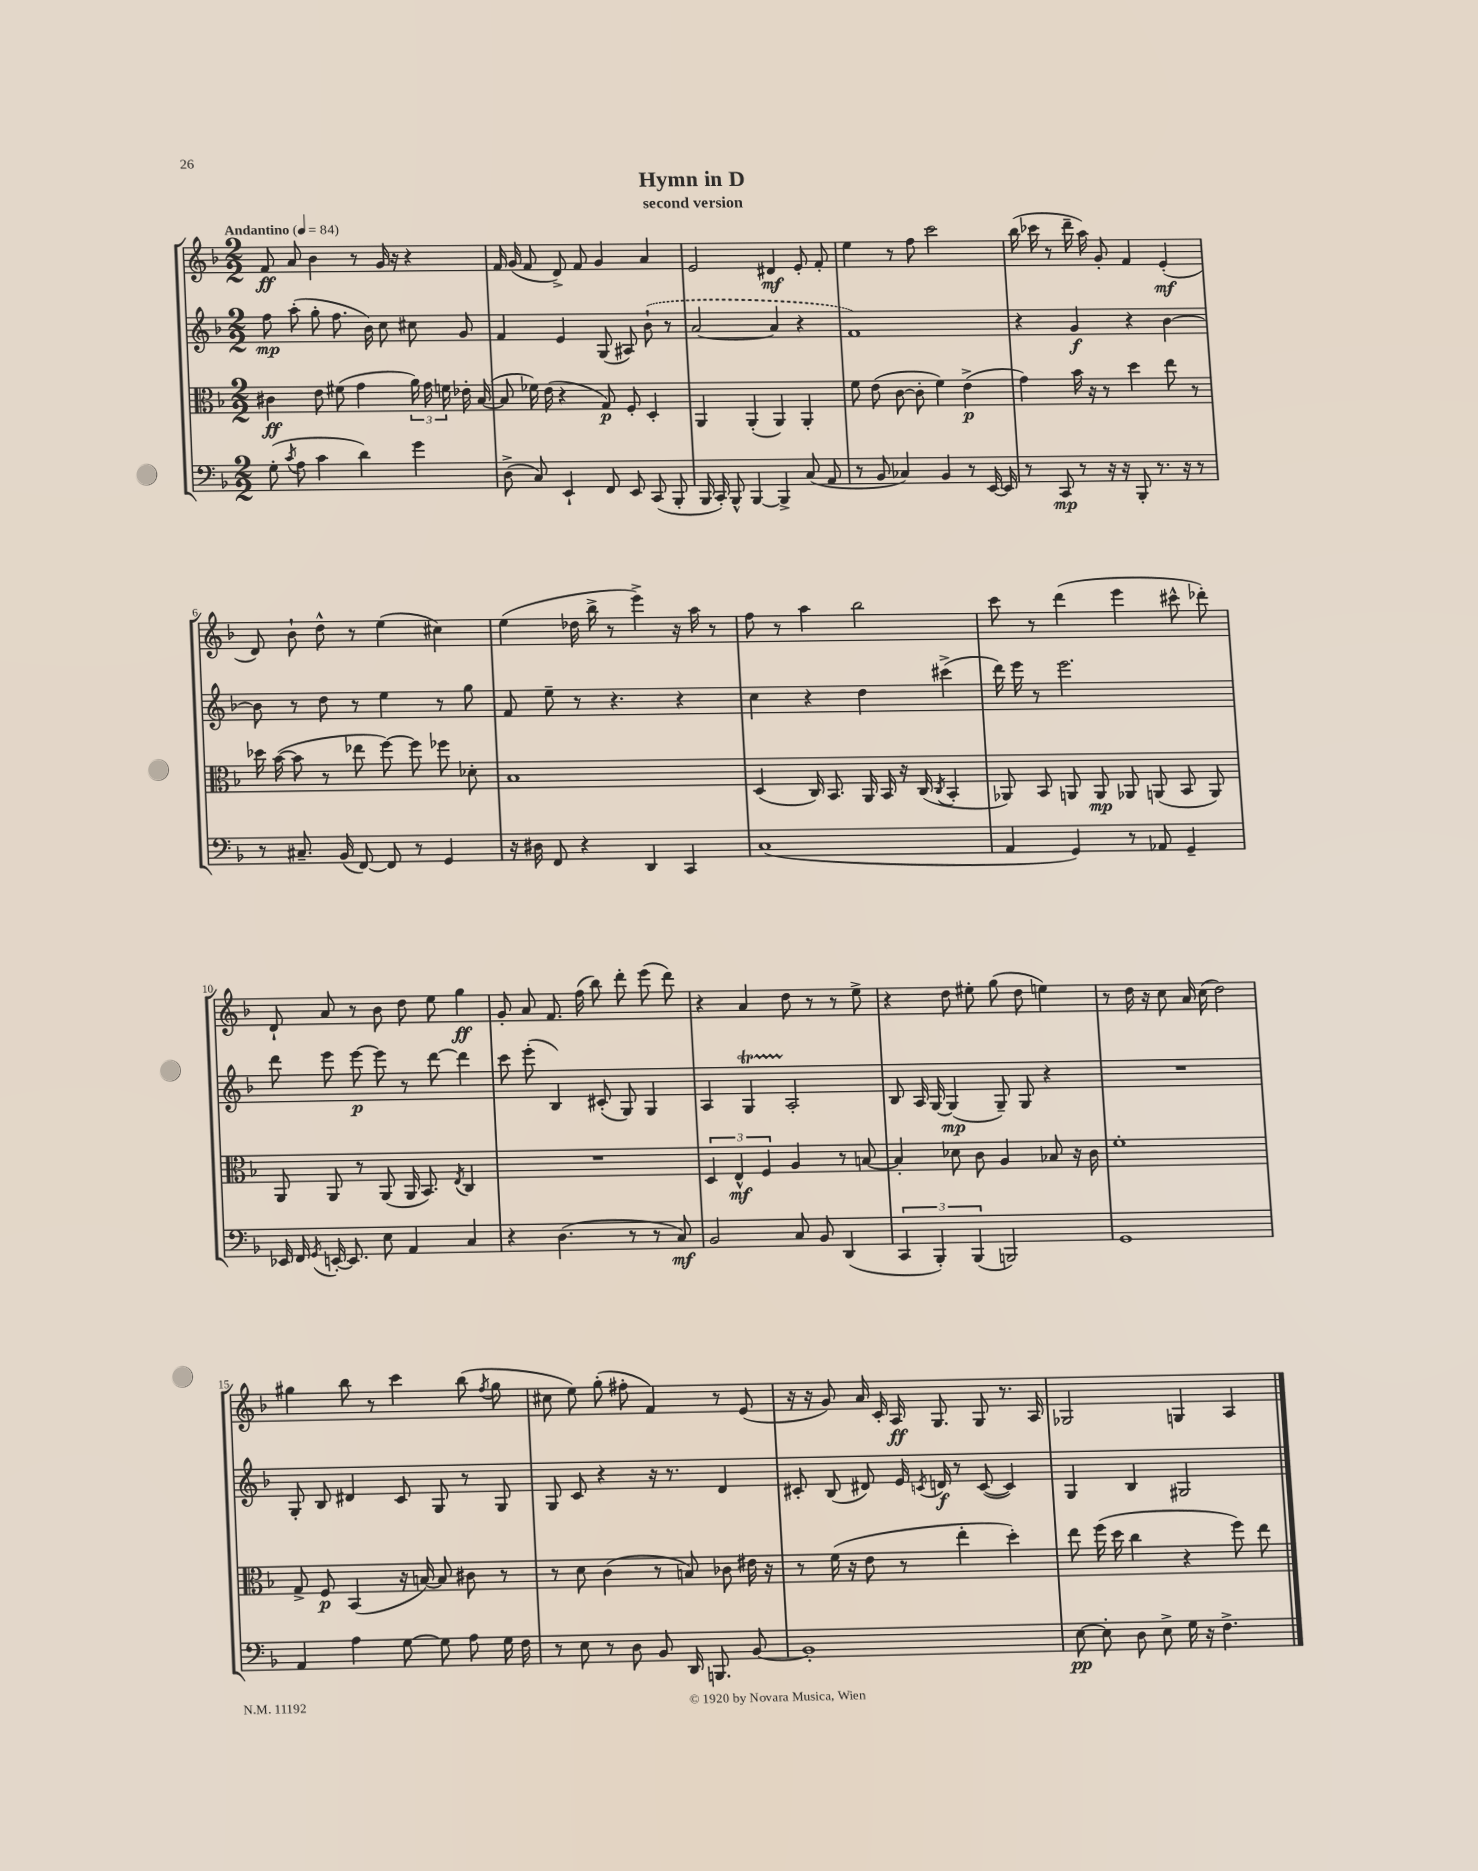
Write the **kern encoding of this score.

**kern	**kern	**kern	**kern
*staff4	*staff3	*staff2	*staff1
*clefF4	*clefC3	*clefG2	*clefG2
*k[b-]	*k[b-]	*k[b-]	*k[b-]
*M2/2	*M2/2	*M2/2	*M2/2
*MM84	*MM84	*MM84	*MM84
(8G'	4c#	8ff	8f
8qc	.	.	.
8A	.	(8aa'	8a
4c	8e	8gg'	4b-
.	(8f#	8.ff	.
4d)	4g	.	8r
.	.	16b-)	.
.	.	8cc	16g
.	.	.	16r
4g	24a)	8cc#	4r
.	24g	.	.
.	24f	.	.
.	16e-'	8g	.
.	([16B-	.	.
=	=	=	=
(8D^	8B-]	4f	16f
.	.	.	(16g
8C)	16f-)	.	8f
.	(16e	.	.
4EE`	4r	4e	8d^)
.	.	.	8f
8FF	8G)	(8G	4g
8EE	8F'	8A#)	.
(8CC	4D'	(8b-`	4a
8BBB-'	.	8r	.
=	=	=	=
16BBB-	4AA	[2a	2e
16CC')	.	.	.
8BBB-^^	.	.	.
[4BBB-	(4AA'	.	.
4BBB-^]	4AA)	4a]	4d#
(8C	4AA'	4r	8e'
8AA	.	.	8f'
=	=	=	=
8r	8f	1f)	4ee
8BB-	(8e	.	.
4C-)	[8c	.	8r
.	8c']	.	8ff
4BB-	4f)	.	2ccc
8r	(4e^	.	.
[16EE	.	.	.
16EE]	.	.	.
=	=	=	=
8r	4g)	4r	(16bb-
.	.	.	16ccc-
8CC	.	.	8r
8r	16b-	4g	16ddd~
.	16r	.	16aa)
16r	8r	.	8g'
16r	.	.	.
8BBB-'	4dd	4r	4f
8.r	.	.	.
.	8ee	[4b-	(4e'
16r	.	.	.
8r	8r	.	.
=	=	=	=
8r	16dd-	8b-]	8d)
.	([16b-	.	.
8.C#~	8b-]	8r	8b-`
.	8r	8dd	8dd^^
(16BB-	.	.	.
[8FF)	8ee-	8r	8r
8FF]	[8ff)	4ee	(4ee
8r	8ff]	.	.
4GG	8ff-	8r	4cc#)
.	8d-'	8gg	.
=	=	=	=
16r	1B-	8f	(4ee
16D#	.	.	.
8FF	.	8ee~	.
4r	.	8r	16dd-
.	.	.	16bb-^
.	.	4.r	8r
4DD	.	.	4eee^)
4CC	.	4r	16r
.	.	.	16aa
.	.	.	8r
=	=	=	=
(1C	(4D	4cc	8ff
.	.	.	8r
.	16C)	4r	4aa
.	8.BB-	.	.
.	16AA	4dd	2bb-
.	16BB-	.	.
.	16r	.	.
.	(16C	.	.
.	8qC	.	.
.	4BB-'	(4ccc#^	.
=	=	=	=
4AA	8AA-)	16ddd)	8ccc
.	.	16eee	.
.	8BB-	8r	8r
4GG)	8AA	2.eee	(4ddd
.	8AA	.	.
8r	8AA-	.	4eee
8AA-	(8AA	.	.
4GG~	8BB-	.	8ccc#^^
.	8AA)	.	8ddd-')
=	=	=	=
16EE-	8AA	8ddd	8d`
16FF	.	.	.
8qGG	.	.	.
[16EE'	8AA	8eee	8a
8.EE]	.	.	.
.	8r	[8eee	8r
8E	(8AA	8eee]	8b-
4AA	16AA	8r	8dd
.	8.BB-)	.	.
.	.	[8ddd	8ee
.	8qE	.	.
4C	4C	4ddd]	4gg
=	=	=	=
4r	1r	8ccc	8g'
.	.	(8eee'	8a
(4.D	.	4B-)	8.f
.	.	.	(16ff
.	.	(8c#'	8bb-)
8r	.	8G)	8ddd'
8r	.	4G	(8eee
8C)	.	.	8ddd)
=	=	=	=
2BB-	6D	4A	4r
.	6E^^	.	.
.	.	4G	4a
.	6F	.	.
8C	4A	2A'	8dd
8BB-	.	.	8r
(4DD	8r	.	8r
.	[8B	.	8ee^
=	=	=	=
6CC	4B']	8B-	4r
.	.	16A	.
6BBB-')	.	.	.
.	.	[16G	.
.	8d-	(4G]	8dd
(6BBB-	.	.	.
.	8c	.	8ee#'
2BBB)	4A	8G~)	(8gg
.	.	8G	8dd
.	8B-	4r	4ee)
.	16r	.	.
.	16c	.	.
=	=	=	=
1GG	1f'	1r	8r
.	.	.	16dd
.	.	.	16r
.	.	.	8cc
.	.	.	16a
.	.	.	(16cc
.	.	.	2dd)
=	=	=	=
4AA	8G^	8G'	4gg#
.	8F	8B-	.
4A	(4BB-	4d#	8bb-
.	.	.	8r
[8G	16r	8c	4ccc
.	[16B)	.	.
8G]	8B]	8G	.
8A	8c#	8r	(8bb-
.	.	.	8qff
16G	8r	8G	8gg#
16F	.	.	.
=	=	=	=
8r	8r	8G	8cc#
8E	8d	8c	8ee)
8r	(4c	4r	(8gg'
8D	.	.	8ff#'
8BB-	8r	16r	4f)
.	.	8.r	.
16DD	8B)	.	.
8.BBB	.	.	.
.	8c-	4d	8r
[8BB-	16e#	.	(8e
.	16r	.	.
=	=	=	=
1BB-']	8r	8c#'	16r
.	.	.	16r
.	(16f	(8B-	8g)
.	16r	.	.
.	8e	8d#)	16a
.	.	.	16c'
.	8r	16e	16A
.	.	8qc	.
.	.	16d	8.G
.	4ee'	8r	.
.	.	([8c	8G
.	4dd')	4c])	8.r
.	.	.	16A
=	=	=	=
[8E	8ee	4G	2G-
8E']	(16ff	.	.
.	16dd	.	.
8D	4cc	4B-	.
8E^	.	.	.
16G	4r	2G#	4G
16r	.	.	.
4.F^	.	.	.
.	8ff)	.	4A
.	8ee	.	.
==	==	==	==
*-	*-	*-	*-
